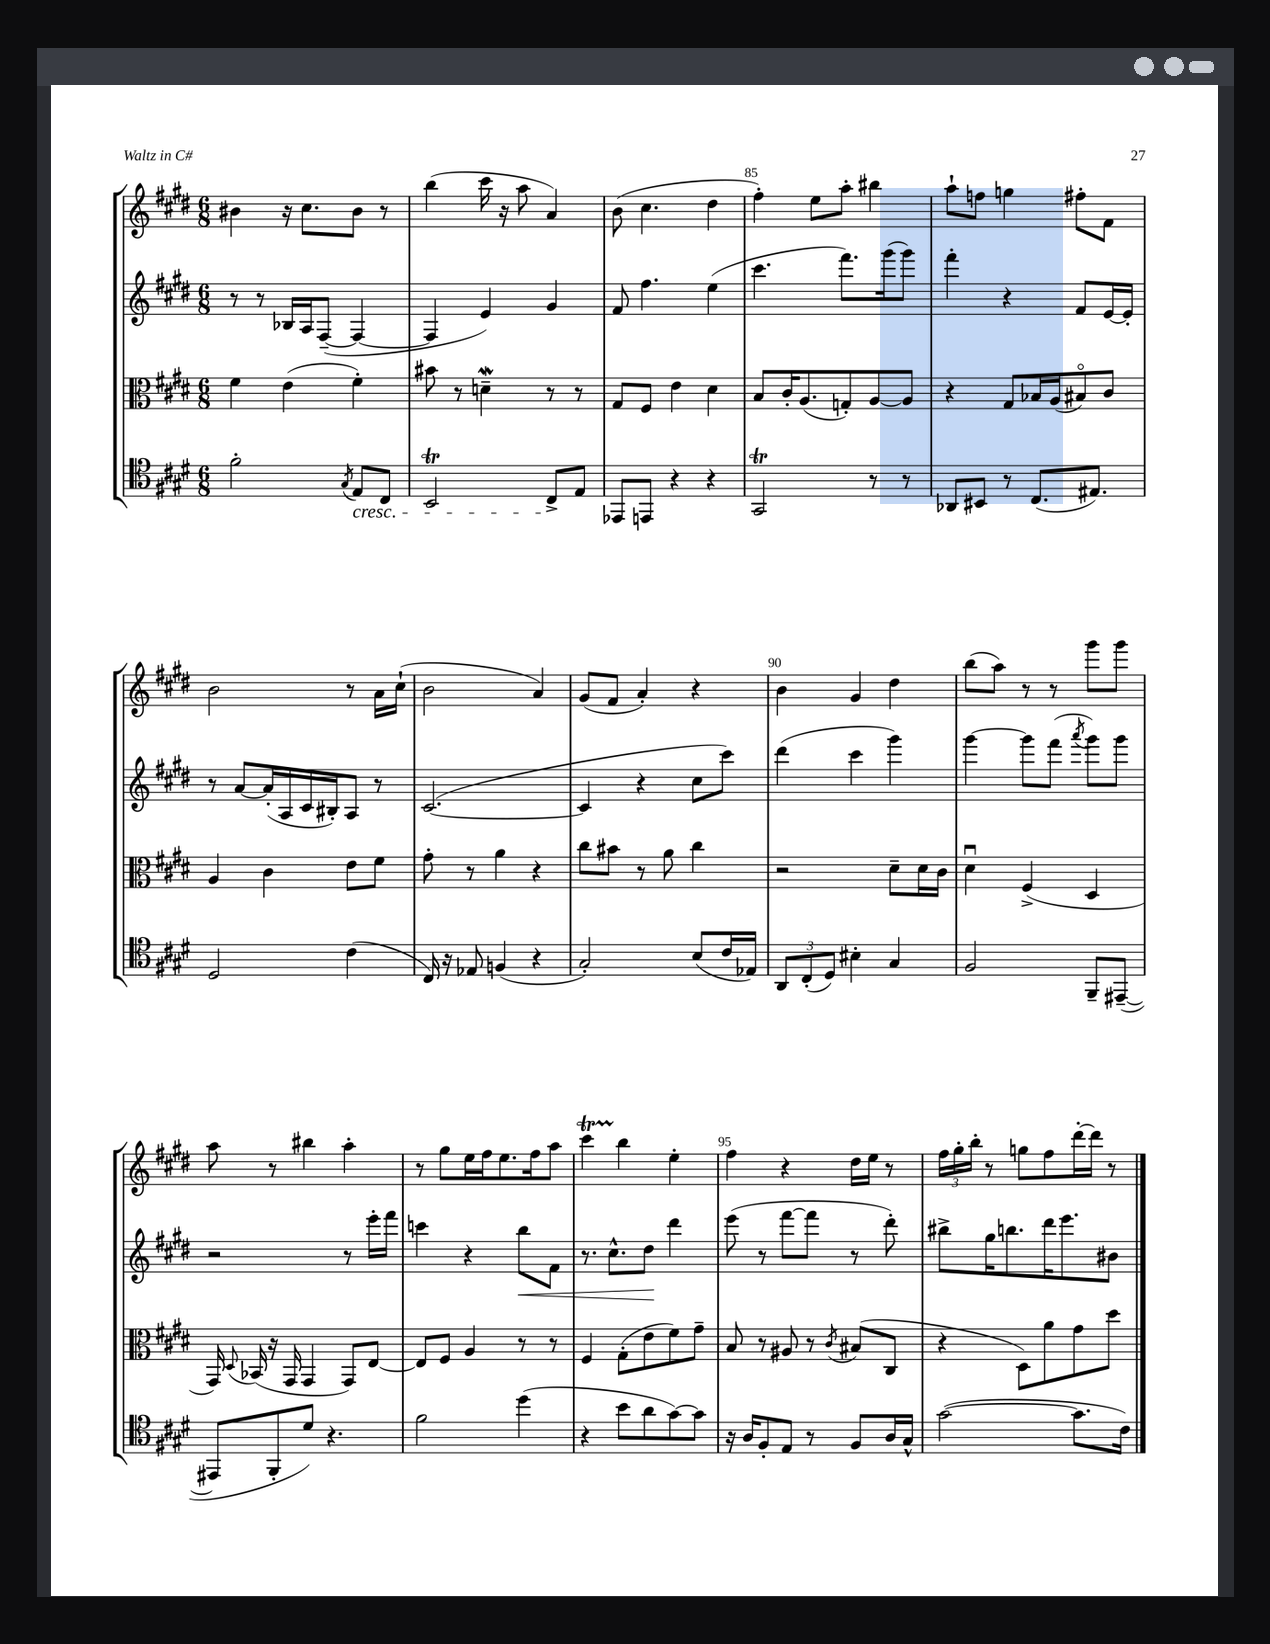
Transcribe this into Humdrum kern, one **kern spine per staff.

**kern	**kern	**kern	**kern
*staff4	*staff3	*staff2	*staff1
*clefC4	*clefC3	*clefG2	*clefG2
*k[f#c#g#d#]	*k[f#c#g#d#]	*k[f#c#g#d#]	*k[f#c#g#d#]
*M6/8	*M6/8	*M6/8	*M6/8
2f#'\	4f#\	8r	4b#\
.	.	8r	.
.	(4e\	16B-/LL	16r
.	.	16A/J	8.cc#\L
.	.	([8F#~/J	.
8qG#/	.	.	.
8E/L	4f#'\)	4F#/_	8b#\J
8C#/J	.	.	8r
=	=	=	=
2BB/	8b#\	4F#/]	(4bb\
.	8r	.	.
.	4d~\	4e/)	16ccc#\
.	.	.	16r
.	.	.	8aa\
8C#^/L	8r	4g#/	4a/)
8E/J	8r	.	.
=	=	=	=
8EE-/L	8G#/L	8f#/	(8b\
8EE/J	8F#/J	4.ff#\	4.cc#\
4r	4e\	.	.
4r	4d#\	(4ee\	4dd#\
=	=	=	=
2GG#/	8B/L	4.ccc#\	4ff#'\)
.	16c#'/K	.	.
.	(8.A/	.	.
.	.	.	8ee\L
.	8G'/)	8.fff#\L)	8aa'\J
8r	[8A/	.	4bb#\
.	.	(16ggg#\k	.
8r	8A/]J	8ggg#\J)	.
=	=	=	=
8AA-/L	4r	4fff#'\	8aa`\L
8BB#/J	.	.	8ff\J
8r	8G#/L	4r	4gg\
(8.C#/L	16B-/L	.	.
.	(16A/J	.	.
.	8B#o/)	8f#/L	8ff#'\L
8.E#/J)	.	.	.
.	8c#/J	[16e/L	8f#\J
.	.	16e'/]JJ	.
=	=	=	=
2D#/	4A/	8r	2b\
.	.	[8a/L	.
.	4c#\	(16a'/]L	.
.	.	16A/	.
.	.	16c#/	.
.	.	16B#'/J)	.
(4c#\	8e\L	8A/J	8r
.	8f#\J	8r	16a\LL
.	.	.	(16cc#`\JJ
=	=	=	=
16C#/)	8g#'\	([2.c#/	2b\
16r	.	.	.
8E-/	8r	.	.
(4F/	4a\	.	.
4r	4r	.	4a/)
=	=	=	=
2G#'/)	8cc#\L	4c#/]	(8g#/L
.	8b#\J	.	8f#/J
.	8r	4r	4a'/)
.	8a\	.	.
(8B/L	4cc#\	8cc#\L	4r
16c#/L	.	8ccc#\J)	.
16E-/JJ)	.	.	.
=	=	=	=
12AA/L	2r	(4ddd#\	4b\
(12C#'/	.	.	.
12D#/J)	.	.	.
4B#'\	.	4ccc#\	4g#/
4G#/	8d#~\L	4ggg#\)	4dd#\
.	16d#\L	.	.
.	16c#\JJ	.	.
=	=	=	=
2F#/	4d#u\	[4ggg#\	(8bb\L
.	.	.	8aa\J)
.	(4F#^/	8ggg#\]L	8r
.	.	(8fff#\J	8r
.	.	8qaaa/	.
8FF#~/L	4D#/	8ggg#\L)	8ggg#\L
([8EE#~/J	.	8ggg#\J	8ggg#\J
=	=	=	=
8EE#/]L	16GG#/)	2r	8aa\
.	8qqD#/	.	.
.	(16BB-/	.	.
8FF#'/	16r	.	8r
.	16GG#/	.	.
8d#/J)	4GG#/	.	4bb#\
4.r	.	.	.
.	8GG#/L)	8r	4aa'\
.	[8E/J	16eee'\LL	.
.	.	16fff#\JJ	.
=	=	=	=
2f#\	8E/]L	4ccc\	8r
.	8F#/J	.	8gg#\L
.	4A/	4r	16ee\L
.	.	.	16ff#\J
.	.	.	8.ee\
(4dd#\	8r	8bb\L	.
.	.	.	16ff#\k
.	8r	8f#\J	8aa\J
=	=	=	=
4r	4F#/	8.r	4ccc#\
.	.	8.cc#^^\L	.
8b\L	(8G#'\L	.	4bb\
8a\	8e\	8dd#\J	.
[8g#\)	8f#\)	4ddd#\	4ee'\
8g#\]J	8g#~\J	.	.
=	=	=	=
16r	8B/	(8eee\	4ff#\
16A/LK	.	.	.
8F#'/	8r	8r	.
8E/J	8A#/	[8fff#\L	4r
8r	8r	8fff#\]J	.
.	8qc#/	.	.
8F#/L	(8B#/L	8r	16dd#\LL
.	.	.	16ee\JJ
16A/L	8C#/J	8ddd#'\)	8r
16G#^^/JJ	.	.	.
=	=	=	=
([2g#\	4r	8bb#^\L	24ff#\LL
.	.	.	24gg#'\
.	.	.	24bb'\JJ
.	.	16gg#\K	8r
.	.	8.bb\	.
.	8D#\L)	.	8gg\L
.	8a\	16ddd#\K	8ff#\
.	.	8.eee\	.
8.g#\]L	8g#\	.	[16ddd#'\L
.	.	.	16ddd#\]JJ
.	8dd#\J	8b#\J	8r
16c#\Jk)	.	.	.
==	==	==	==
*-	*-	*-	*-
